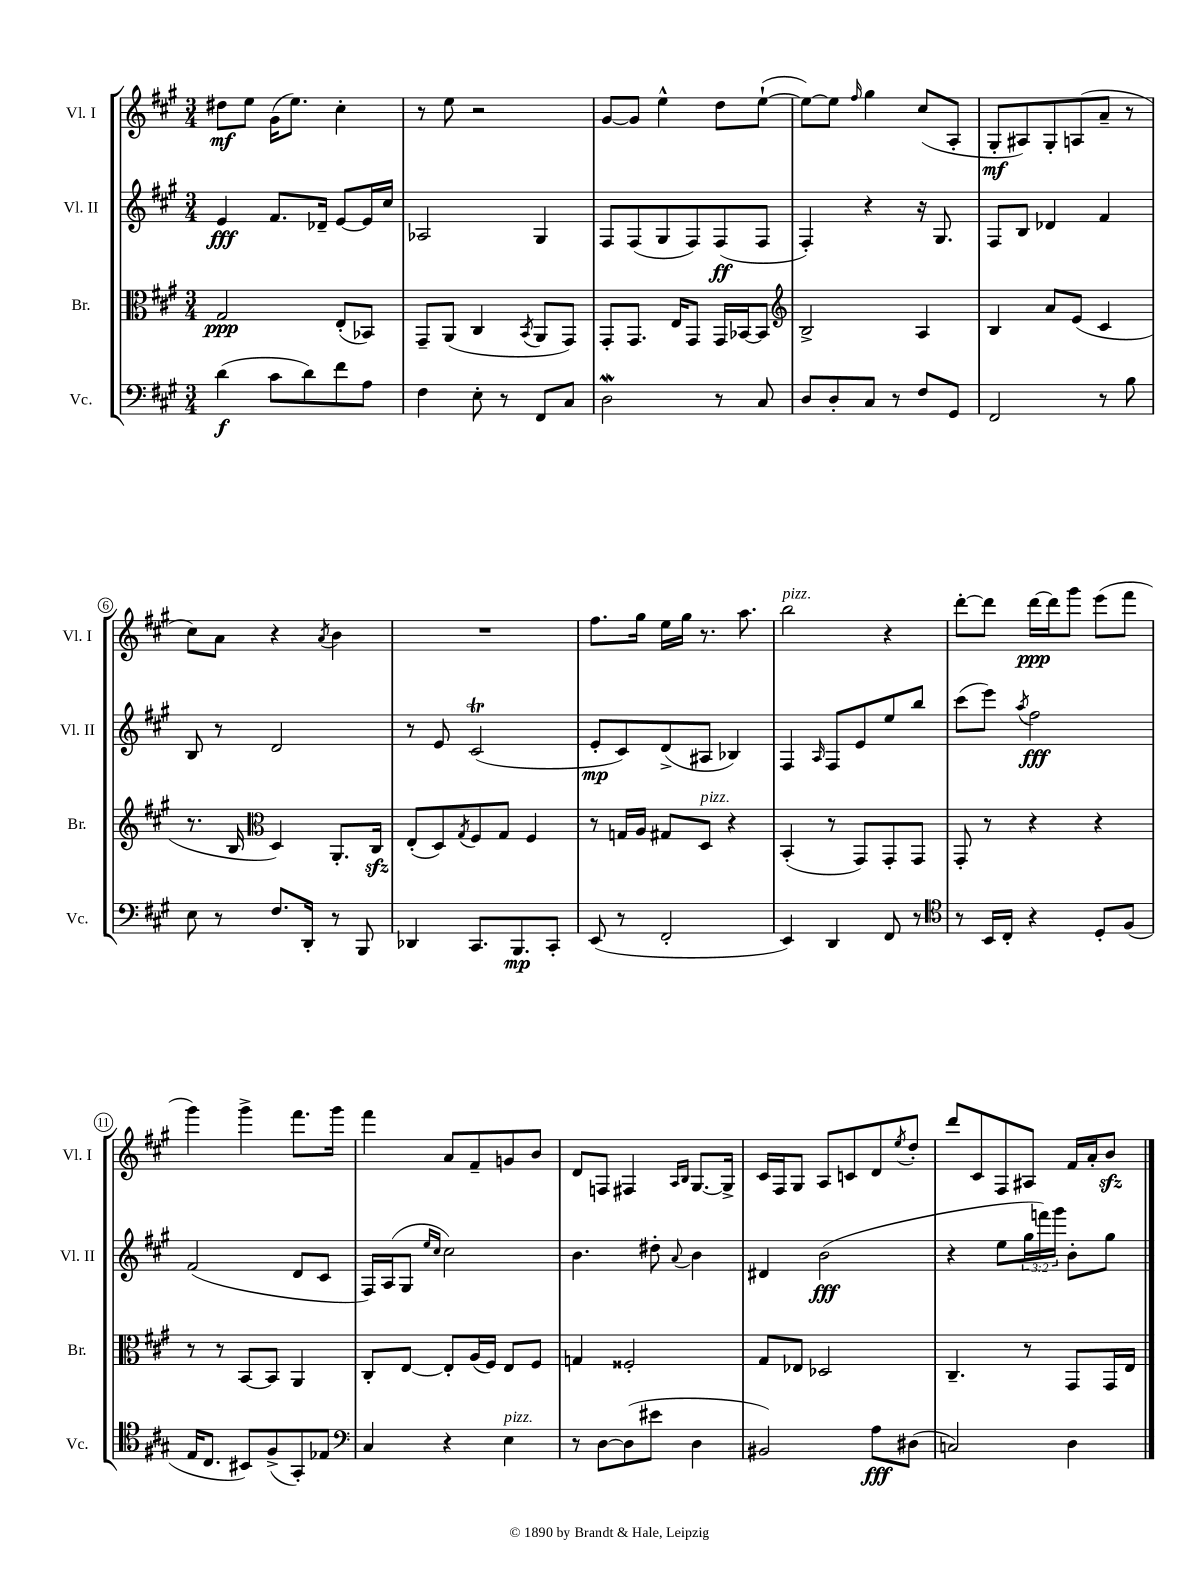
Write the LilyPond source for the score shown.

<<
\new StaffGroup <<
\new Staff = "s0" \with { instrumentName = "Vl. I" shortInstrumentName = "Vl. I" } {
    \clef treble \key a \major \numericTimeSignature \time 3/4
    dis''8\mf e''8 gis'16( e''8.) cis''4-. |
    r8 e''8 r2 |
    gis'8~ gis'8 e''4-^ d''8 e''8~-!( |
    e''8~) e''8 \grace { fis''16 } gis''4 cis''8( a8-. |
    gis8-.\mf ais8) gis8-. a8( a'8-- r8 |
    cis''8) a'8 r4 \acciaccatura { a'8 } b'4 |
    R2. |
    fis''8. gis''16 e''16 gis''16 r8. a''8. |
    b''2^\markup { \italic "pizz." } r4 |
    d'''8~-. d'''8 d'''16~\ppp d'''16 gis'''8 e'''8( fis'''8 |
    gis'''4) gis'''4-> fis'''8. gis'''16 |
    fis'''4 a'8 fis'8-- g'8 b'8 |
    d'8 f8 fis4 \grace { a16 b16 } gis8.~ gis16-> |
    cis'16 fis16 gis8 a8 c'8 d'8 \acciaccatura { e''8 } d''8-. |
    d'''8 cis'8 fis8 ais8 fis'16 a'16-. b'8\sfz \bar "|." |
}
\new Staff = "s1" \with { instrumentName = "Vl. II" shortInstrumentName = "Vl. II" } {
    \clef treble \key a \major \numericTimeSignature \time 3/4 \override Staff.TupletNumber.text = #tuplet-number::calc-fraction-text
    e'4\fff fis'8. des'16-- e'8~ e'16 cis''16 |
    aes2 gis4 |
    fis8 fis8( gis8 fis8) fis8\ff( fis8 |
    fis4-.) r4 r16 gis8. |
    fis8 b8 des'4 fis'4 |
    b8 r8 d'2 |
    r8 e'8 cis'2\trill( |
    e'8-.\mp cis'8) d'8->( ais8 bes4) |
    fis4 \grace { a16 } fis8 e'8 e''8 b''8 |
    cis'''8( e'''8) \acciaccatura { a''8 } fis''2\fff |
    fis'2( d'8 cis'8 |
    fis16) a16( gis8 \grace { e''16 cis''16 } cis''2) |
    b'4. dis''8-. \appoggiatura { a'8 } b'4 |
    dis'4 b'2\fff( |
    r4 e''8 \tuplet 3/2 { gis''16 f'''16) gis'''16 } b'8-. gis''8 \bar "|." |
}
\new Staff = "s2" \with { instrumentName = "Br." shortInstrumentName = "Br." } {
    \clef alto \key a \major \numericTimeSignature \time 3/4
    gis2\ppp e8-.( bes,8) |
    gis,8-- a,8( cis4 \acciaccatura { b,8 } a,8 gis,8) |
    gis,8-. gis,8. e16 gis,8 gis,16 bes,16~ bes,8 |
    \clef treble b2-> a4 |
    b4 a'8 e'8( cis'4 |
    r8. b16 \clef alto d4) a,8.-. cis16\sfz |
    e8-.( d8) \acciaccatura { gis8 } fis8 gis8 fis4 |
    r8 g16 a16 gis8 d8^\markup { \italic "pizz." } r4 |
    b,4-.( r8 gis,8) gis,8-. gis,8 |
    gis,8-. r8 r4 r4 |
    r8 r8 b,8~ b,8 a,4 |
    cis8-. e8~ e8-. a16( fis16) e8 fis8 |
    g4 fisis2-. |
    gis8 ees8 des2 |
    cis4.-- r8 gis,8 gis,16 e16 \bar "|." |
}
\new Staff = "s3" \with { instrumentName = "Vc." shortInstrumentName = "Vc." } {
    \clef bass \key a \major \numericTimeSignature \time 3/4
    d'4\f( cis'8 d'8) fis'8 a8 |
    fis4 e8-. r8 fis,8 cis8 |
    d2\mordent r8 cis8 |
    d8 d8-. cis8 r8 fis8 gis,8 |
    fis,2 r8 b8 |
    e8 r8 fis8. d,16-. r8 b,,8 |
    des,4 cis,8. b,,8.\mp cis,8-. |
    e,8( r8 fis,2-. |
    e,4) d,4 fis,8 r8 |
    \clef tenor r8 b,16 cis16-. r4 d8-. fis8( |
    e16 cis8. bis,8) fis8->( gis,8-.) ees8 |
    \clef bass cis4 r4 e4^\markup { \italic "pizz." } |
    r8 d8~ d8( eis'8 d4 |
    bis,2) a8\fff dis8( |
    c2) d4 \bar "|." |
}
>>
>>
\layout { \context { \Score \override BarNumber.stencil = #(make-stencil-circler 0.1 0.3 ly:text-interface::print) } }
